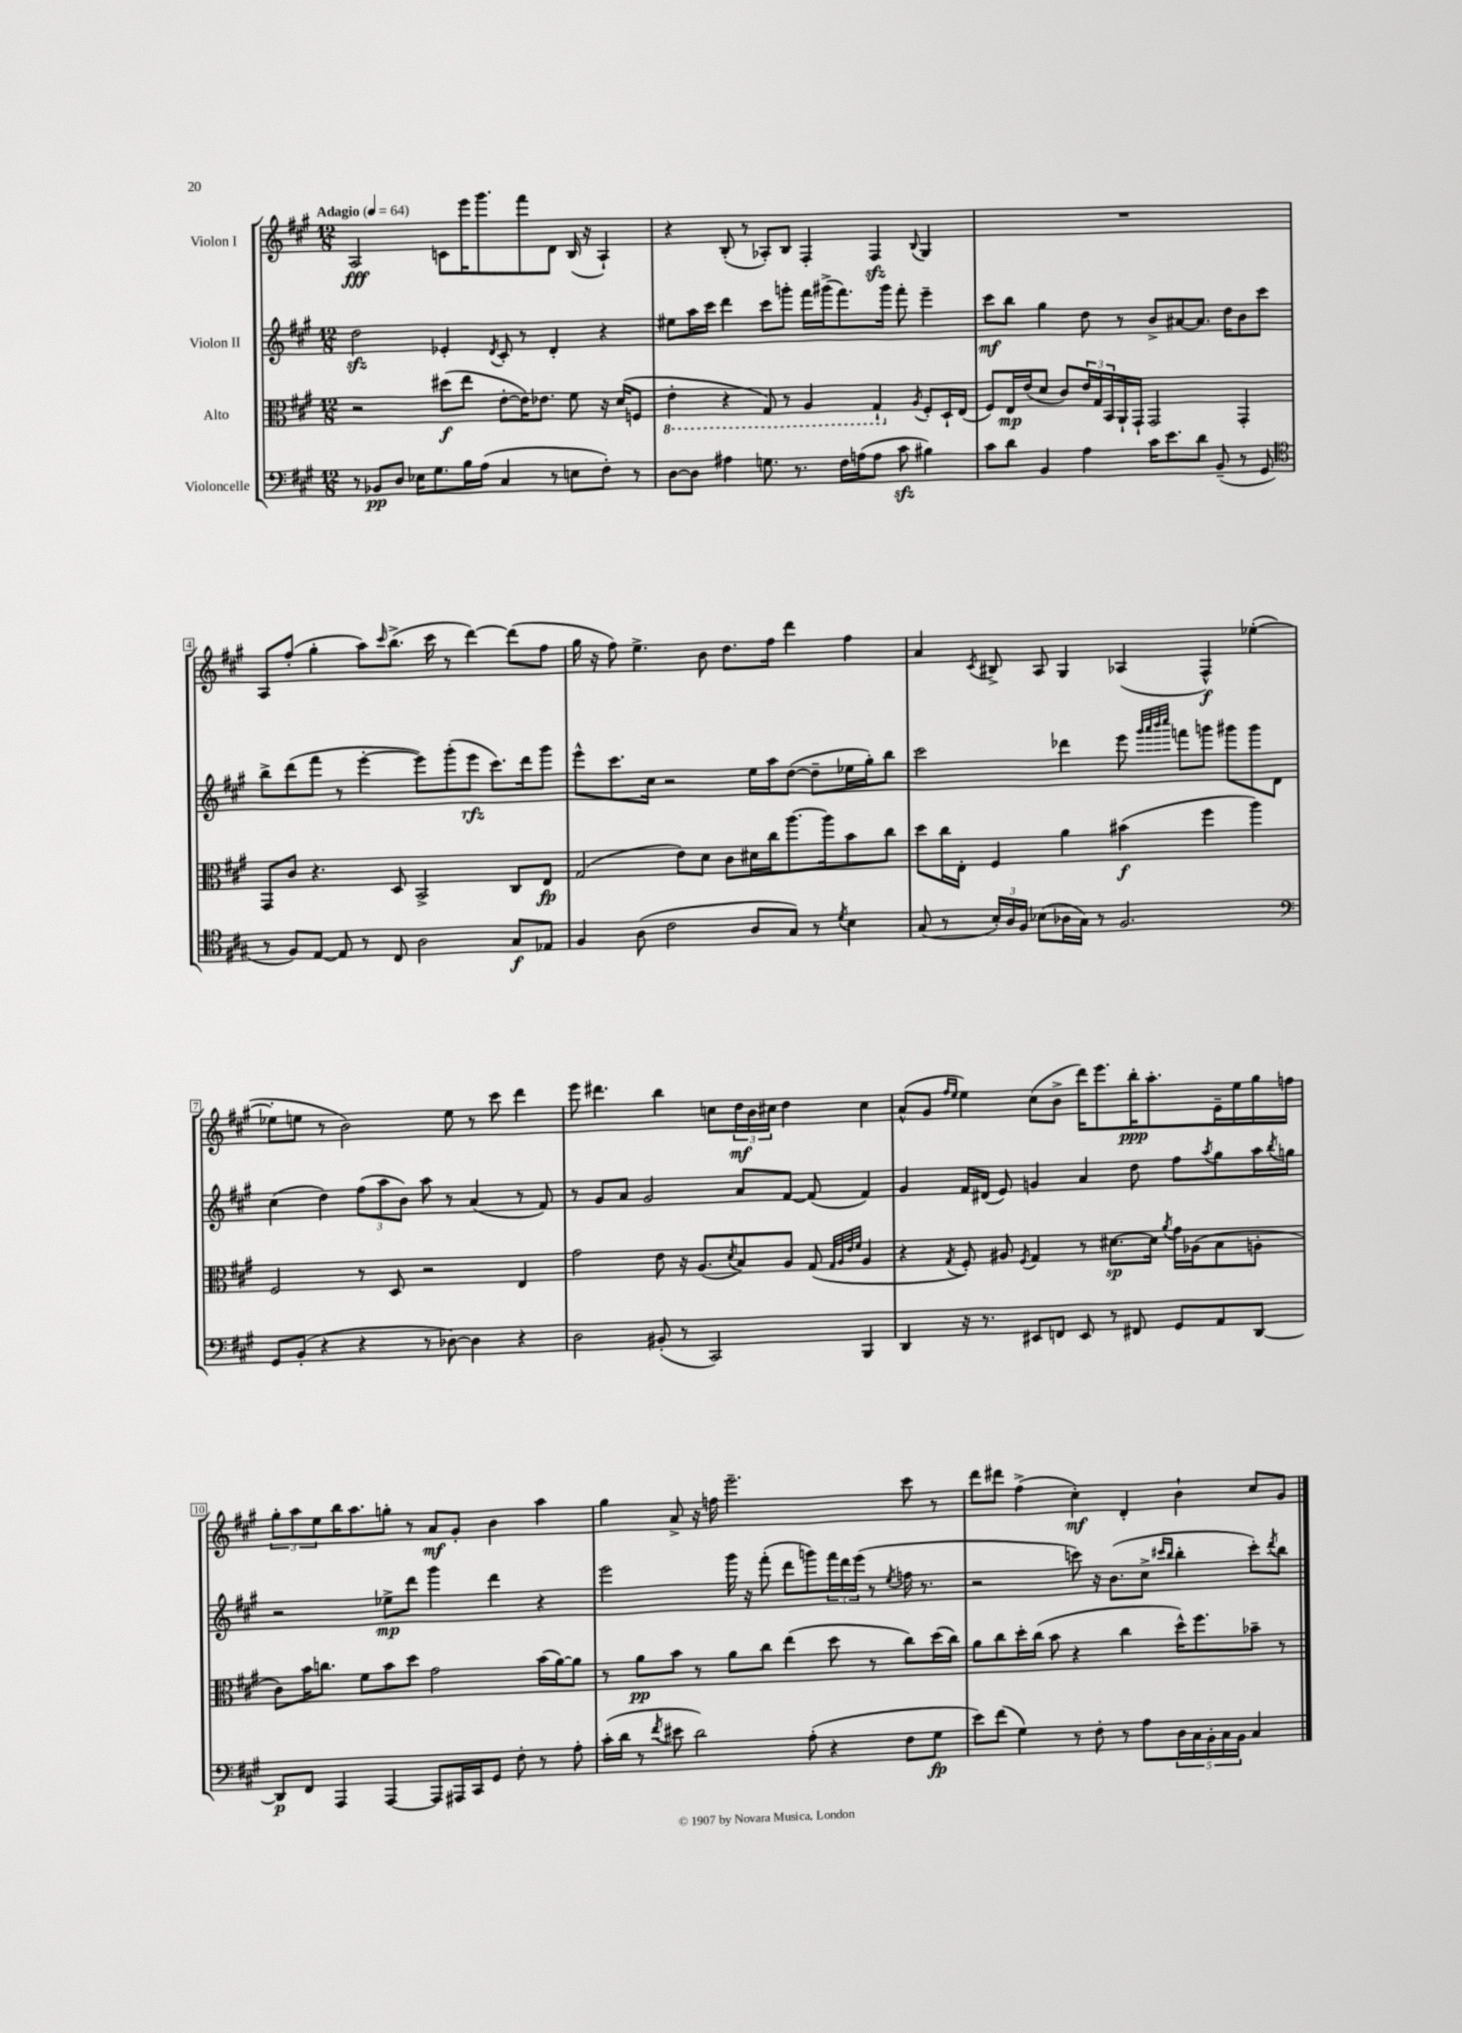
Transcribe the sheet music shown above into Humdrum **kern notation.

**kern	**dynam	**kern	**dynam	**kern	**dynam	**kern	**dynam
*part4	*part4	*part3	*part3	*part2	*part2	*part1	*part1
*staff4	*staff4	*staff3	*staff3	*staff2	*staff2	*staff1	*staff1
*I"Violoncelle	*	*I"Alto	*	*I"Violon II	*	*I"Violon I	*
*clefF4	*	*clefC3	*	*clefG2	*	*clefG2	*
*k[f#c#g#]	*	*k[f#c#g#]	*	*k[f#c#g#]	*	*k[f#c#g#]	*
*M12/8	*	*M12/8	*	*M12/8	*	*M12/8	*
*MM64	*	*MM64	*	*MM64	*	*MM64	*
=1	=1	=1	=1	=1	=1	=1	=1
!	!	!	!	!	!	!LO:TX:a:B:t=Adagio	!
8r	.	2r	.	2ddzz\	.	2A/	fff
8BB-X/L	pp	.	.	.	.	.	.
8D/J	.	.	.	.	.	.	.
16E-X\KL	.	.	.	.	.	.	.
8.G#\	.	.	.	.	.	.	.
.	.	(8dd#X\L	f	4e-X'/	.	8cn\L	.
16B\L	.	8ee\J	.	.	.	16eee\K	.
(16A\JJ	.	.	.	.	.	8.ggg#\	.
.	.	.	.	8qd/	.	.	.
4C#/	.	[8e'\L	.	8c#'/	.	.	.
.	.	16e\K])	.	8r	.	8fff#\	.
.	.	8.e-X\J	.	.	.	.	.
8r	.	.	.	4d'/	.	8d\J	.
8En\L	.	8f#\	.	.	.	(16B/	.
.	.	.	.	.	.	16r	.
8F#'\J)	.	16r	.	4r	.	4A`/)	.
.	.	(16d/KL	.	.	.	.	.
8r	.	8Fn/J	.	.	.	.	.
=2	=2	=2	=2	=2	=2	=2	=2
*	*	*8ba	*	*	*	*	*
[8D\L	.	4E'\	.	8ee#X\L	.	4r	.
8D\J]	.	.	.	16aa\L	.	.	.
.	.	.	.	16ccc#\JJ	.	.	.
4A#X\	.	4r	.	4ddd\	.	(8B'/	.
.	.	.	.	.	.	8r	.
8.Gn\	.	8GG#/)	.	8ccc#\L	.	8A-X'/L)	.
.	.	8r	.	8gggn'\J	.	8B/J	.
8.r	.	.	.	.	.	.	.
.	.	4AA/	.	16fff#\LL	.	4F#'/	.
.	.	.	.	(16ggg#X^\J	.	.	.
16F#\LL	.	.	.	8.fff#\)	.	.	.
(16An\J	.	.	.	.	.	.	.
8A\J	.	4GG#`/	.	.	.	4F#zz/	.
.	.	.	.	16ggg#\Jk	.	.	.
8c#zz\	.	.	.	8fff#'\	.	.	.
*	*	*X8ba	*	*	*	*	*
.	.	8qA/	.	.	.	8qqB/	.
4B#X\)	.	8F#'/L	.	4eee~\	.	4G#/	.
.	.	16D`/L	.	.	.	.	.
.	.	(16E/JJ	.	.	.	.	.
=3	=3	=3	=3	=3	=3	=3	=3
8c#\L	.	8F#/L)	.	8ccc#\L	mf	1.r	.
8d\J	.	16E/L	mp	8bb\J	.	.	.
.	.	(16e/J	.	.	.	.	.
4BB/	.	8d/J	.	4gg#\	.	.	.
.	.	8c#/L)	.	.	.	.	.
4A\	.	24e/L	.	8dd\	.	.	.
.	.	24G#/	.	.	.	.	.
.	.	24BB/	.	.	.	.	.
.	.	16AA`/	.	8r	.	.	.
.	.	16GG#`/JJ	.	.	.	.	.
16c#\KL	.	2GG#/	.	8b^/L	.	.	.
8.e\	.	.	.	.	.	.	.
.	.	.	.	[8a#X/	.	.	.
8d\J	.	.	.	8.a#/J]	.	.	.
(8BB~/	.	.	.	.	.	.	.
.	.	.	.	16dd\KL	.	.	.
8r	.	4GG#'/	.	8b\	.	.	.
8GG#/	.	.	.	8ccc#\J	.	.	.
!!LO:LB:g=z
=4	=4	=4	=4	=4	=4	=4	=4
*clefC4	*	*	*	*	*	*	*
8r	.	8GG#/L	.	8bb^\L	.	8A/L	.
8F#/L)	.	8c#/J	.	(8ddd\	.	(8ff#'/J	.
[8E/J	.	4.r	.	8fff#\J	.	4gg#'\	.
8E/]	.	.	.	8r	.	.	.
8r	.	.	.	[4eee'\	.	8aa\L)	.
.	.	.	.	.	.	16qqccc#/	.
8C#/	.	8D/	.	.	.	(8.bb^\J	.
2A\	.	2BB^/	.	8eee\L])	.	.	.
.	.	.	.	.	.	16ccc#\	.
.	.	.	.	(8ggg#'\	.	8r	.
.	.	.	.	8eee\J	rfz	[4ddd\)	.
.	.	.	.	8.ccc#\L)	.	.	.
8G#/L	f	8C#/L	.	.	.	(8ddd\L]	.
.	.	.	.	16ddd\k	.	.	.
8E-X/J	.	8E/J	fp	8ggg#\J	.	8ff#\J	.
=5	=5	=5	=5	=5	=5	=5	=5
4F#/	.	(2G#/	.	8eee^^\L	.	16gg#\	.
.	.	.	.	.	.	16r	.
.	.	.	.	8.ccc#\	.	8ff#\)	.
(8A\	.	.	.	.	.	4.ee^\	.
.	.	.	.	16cc#\Jk	.	.	.
2c#\	.	.	.	2r	.	.	.
.	.	8e\L)	.	.	.	.	.
.	.	8d\J	.	.	.	8b\	.
.	.	8c#\L	.	.	.	8.dd\L	.
8A/L	.	16d#X\L	.	16ee\LL	.	.	.
.	.	16cc#\J	.	16aa\J	.	16ff#\Jk	.
8G#/J)	.	[8.aa\	.	([8dd\J	.	4ddd\	.
8r	.	.	.	8dd~\L]	.	.	.
.	.	16aa\k]	.	.	.	.	.
8qd/	.	.	.	.	.	.	.
4B\	.	8b\	.	16ee-X\L	.	4ff#\	.
.	.	.	.	16gg#'\J)	.	.	.
.	.	8cc#\J	.	8bb\J	.	.	.
=6	=6	=6	=6	=6	=6	=6	=6
(8G#/	.	8dd\L	.	2ccc#\	.	4a/	.
8r	.	16cc#\L	.	.	.	.	.
.	.	16E'\JJ	.	.	.	.	.
.	.	.	.	.	.	8qc#/	.
24B'/LL)	.	4F#/	.	.	.	8B#X^/	.
24A/	.	.	.	.	.	.	.
24F#/JJ	.	.	.	.	.	.	.
(8B-X\L	.	.	.	.	.	8A/	.
16A-X\L	.	4a\	.	4ddd-X\	.	4G#/	.
16G#\JJ)	.	.	.	.	.	.	.
8r	.	.	.	.	.	.	.
2.F#/	.	(4b#X\	f	8eee\	.	(4A-X/	.
.	.	.	.	32qqggg#/LLL	.	.	.
.	.	.	.	32qqaaa/	.	.	.
.	.	.	.	32qqbbb/	.	.	.
.	.	.	.	32qqcccc#/JJJ	.	.	.
.	.	.	.	8fffn\L	.	.	.
.	.	4ff#\	.	8gggn\J	.	4F#^^/)	f
.	.	.	.	8ggg#X\L	.	.	.
.	.	4aa\)	.	8ggg#\	.	([4ee-X'\	.
.	.	.	.	8d\J	.	.	.
!!LO:LB:g=z
=7	=7	=7	=7	=7	=7	=7	=7
*clefF4	*	*	*	*	*	*	*
8GG#/L	.	2F#/	.	(4cc#\	.	8ee-X'\L]	.
(8BB'/J	.	.	.	.	.	8een\J	.
4r	.	.	.	4dd\)	.	8r	.
.	.	.	.	.	.	2b\)	.
4r	.	8r	.	(12ff#\L	.	.	.
.	.	.	.	12aa\	.	.	.
.	.	8D/	.	.	.	.	.
.	.	.	.	12b\J)	.	.	.
8r	.	2r	.	8aa\	.	.	.
[8D-X\)	.	.	.	8r	.	8ee\	.
4D-\]	.	.	.	(4a/	.	8r	.
.	.	.	.	.	.	8ccc#\	.
4r	.	4E/	.	8r	.	4ddd\	.
.	.	.	.	8f#/)	.	.	.
=8	=8	=8	=8	=8	=8	=8	=8
2D\	.	2g#\	.	8r	.	8eee\	.
.	.	.	.	8g#/L	.	4.ddd#X\	.
.	.	.	.	8a/J	.	.	.
.	.	.	.	2g#/	.	.	.
(8BB#X'/	.	8e\	.	.	.	4bb\	.
8r	.	16r	.	.	.	.	.
.	.	(8.A/L	.	.	.	.	.
2CC#/)	.	.	.	.	.	8ccn\L	.
.	.	8qd/	.	.	.	.	.
.	.	8B/)	.	8a/L	.	24dd\L	mf
.	.	.	.	.	.	24b\	.
.	.	.	.	.	.	24cc#X\JJ	.
.	.	8A/J	.	[8f#/J	.	4dd\	.
.	.	(8G#/	.	(8f#/]	.	.	.
.	.	32qqG#/LLL	.	.	.	.	.
.	.	32qqA/	.	.	.	.	.
.	.	32qqe/	.	.	.	.	.
.	.	32qqf#/JJJ	.	.	.	.	.
4BBB/	.	4A/	.	4f#/)	.	4cc#\	.
=9	=9	=9	=9	=9	=9	=9	=9
4DD/	.	4r	.	4g#/	.	(8a^^/L	.
.	.	.	.	.	.	8g#/J	.
.	.	.	.	.	.	16qqff#/LL	.
.	.	8qG#/	.	.	.	16qqee/JJ	.
16r	.	8F#'/)	.	16f#/LL	.	4ee\)	.
8.r	.	.	.	(16d#X/JJ	.	.	.
.	.	8A#X/	.	8e/)	.	.	.
.	.	8qF#/	.	.	.	.	.
8EE#X/L	.	4G#/	.	4gn/	.	(8cc#\L	.
8FFn/J	.	.	.	.	.	8b^\J	.
8EE#/	.	8r	.	4a/	.	16ddd\KL)	.
.	.	.	.	.	.	8.eee\	.
8r	.	[8.d#X\L	sp	.	.	.	.
8FF#X/	.	.	.	8dd\	.	16bb'\K	ppp
.	.	16d#\Jk]	.	.	.	8.aa'\	.
.	.	8qa/	.	.	.	.	.
8GG#/L	.	16g#\LL	.	8ff#\L	.	.	.
.	.	(16A-X\J	.	.	.	.	.
.	.	.	.	8qaa/	.	.	.
8AA/	.	8B\	.	8gg#\	.	16e~\L	.
.	.	.	.	.	.	16ee\	.
[8DD/J	.	8An'\J	.	16aa\L	.	16gg#\	.
.	.	.	.	8qbb/	.	.	.
.	.	.	.	16ggn\JJ	.	16ffn\JJ	.
!!LO:LB:g=z
=10	=10	=10	=10	=10	=10	=10	=10
8DD/L]	p	8c#\L)	.	2r	.	12gg#'\L	.
.	.	.	.	.	.	12aa\	.
8FF#/J	.	16b\K	.	.	.	.	.
.	.	.	.	.	.	12ee\	.
.	.	8.ccn\J	.	.	.	.	.
4AAA/	.	.	.	.	.	16bb\K	.
.	.	.	.	.	.	8.aa\	.
.	.	8f#\L	.	.	.	.	.
[4AAA/	.	8b\	.	8ee-X^\L	mp	8ggn'\J	.
.	.	8dd\J	.	8ddd\J	.	8r	.
8AAA/L]	.	2g#\	.	4ggg#\	.	8a/L	mf
16AAA#X/L	.	.	.	.	.	8g#'/J	.
16CC#/J	.	.	.	.	.	.	.
8GG#/J	.	.	.	4ddd\	.	4b\	.
8F#'\	.	.	.	.	.	.	.
8r	.	(16b\LL	.	4r	.	4aa\	.
.	.	[16a\J)	.	.	.	.	.
8A'\	.	8a\J]	.	.	.	.	.
=11	=11	=11	=11	=11	=11	=11	=11
(16c#'\LL	.	8r	.	2eee\	.	4gg#\	.
16d\JJ	.	.	.	.	.	.	.
8r	.	8a\L	pp	.	.	.	.
8qf#/	.	.	.	.	.	.	.
8e#X\	.	8b\J	.	.	.	8a^/	.
2d\)	.	8r	.	.	.	16r	.
.	.	.	.	.	.	16ffn\	.
.	.	8a\L	.	16ggg#\	.	2.eee~\	.
.	.	.	.	16r	.	.	.
.	.	8cc#\J	.	(8fff#'\	.	.	.
.	.	(4ee\	.	8ddd\L	.	.	.
(8A'\	.	.	.	8gggn\)	.	.	.
4r	.	8dd\	.	24fff#\L	.	.	.
.	.	.	.	24ddd\	.	.	.
.	.	.	.	(24eee\JJ	.	.	.
.	.	8r	.	8r	.	.	.
.	.	.	.	8qee/	.	.	.
8F#\L	.	8cc#\L)	.	16ffn\	.	8ccc#\	.
.	.	.	.	8.r	.	.	.
8G#\J	fp	(16dd\L	.	.	.	8r	.
.	.	16cc#\JJ)	.	.	.	.	.
=12	=12	=12	=12	=12	=12	=12	=12
8e\L)	.	8a\L	.	2r	.	8ddd\L	.
(8f#\J	.	8cc#\	.	.	.	8ddd#X\J	.
4G#\)	.	16dd'\L	.	.	.	(4ff#^\	.
.	.	(16cc#\JJ	.	.	.	.	.
.	.	8b\	.	.	.	.	.
8r	.	4r	.	8cccn\)	.	4cc#'\)	mf
8F#'\	.	.	.	16r	.	.	.
.	.	.	.	(8.b\L	.	.	.
8r	.	4cc#\	.	.	.	4d'/	.
8A\L	.	.	.	8cc#^\J	.	.	.
.	.	.	.	16qqccc#X/LL	.	.	.
.	.	.	.	16qqbb/JJ	.	.	.
20D\L	.	16dd^^\KL)	.	4bb'\	.	4b`\	.
20C#\	.	.	.	.	.	.	.
.	.	8.ff#\	.	.	.	.	.
20BB'\	.	.	.	.	.	.	.
20C#\	.	.	.	.	.	.	.
20BB\JJ	.	.	.	.	.	.	.
4C#/	.	8b-X~\J	.	8ccc#'\L)	.	8cc#/L	.
.	.	.	.	8qddd/	.	.	.
.	.	8r	.	8bb\J	.	8g#/J	.
==	==	==	==	==	==	==	==
*-	*-	*-	*-	*-	*-	*-	*-
